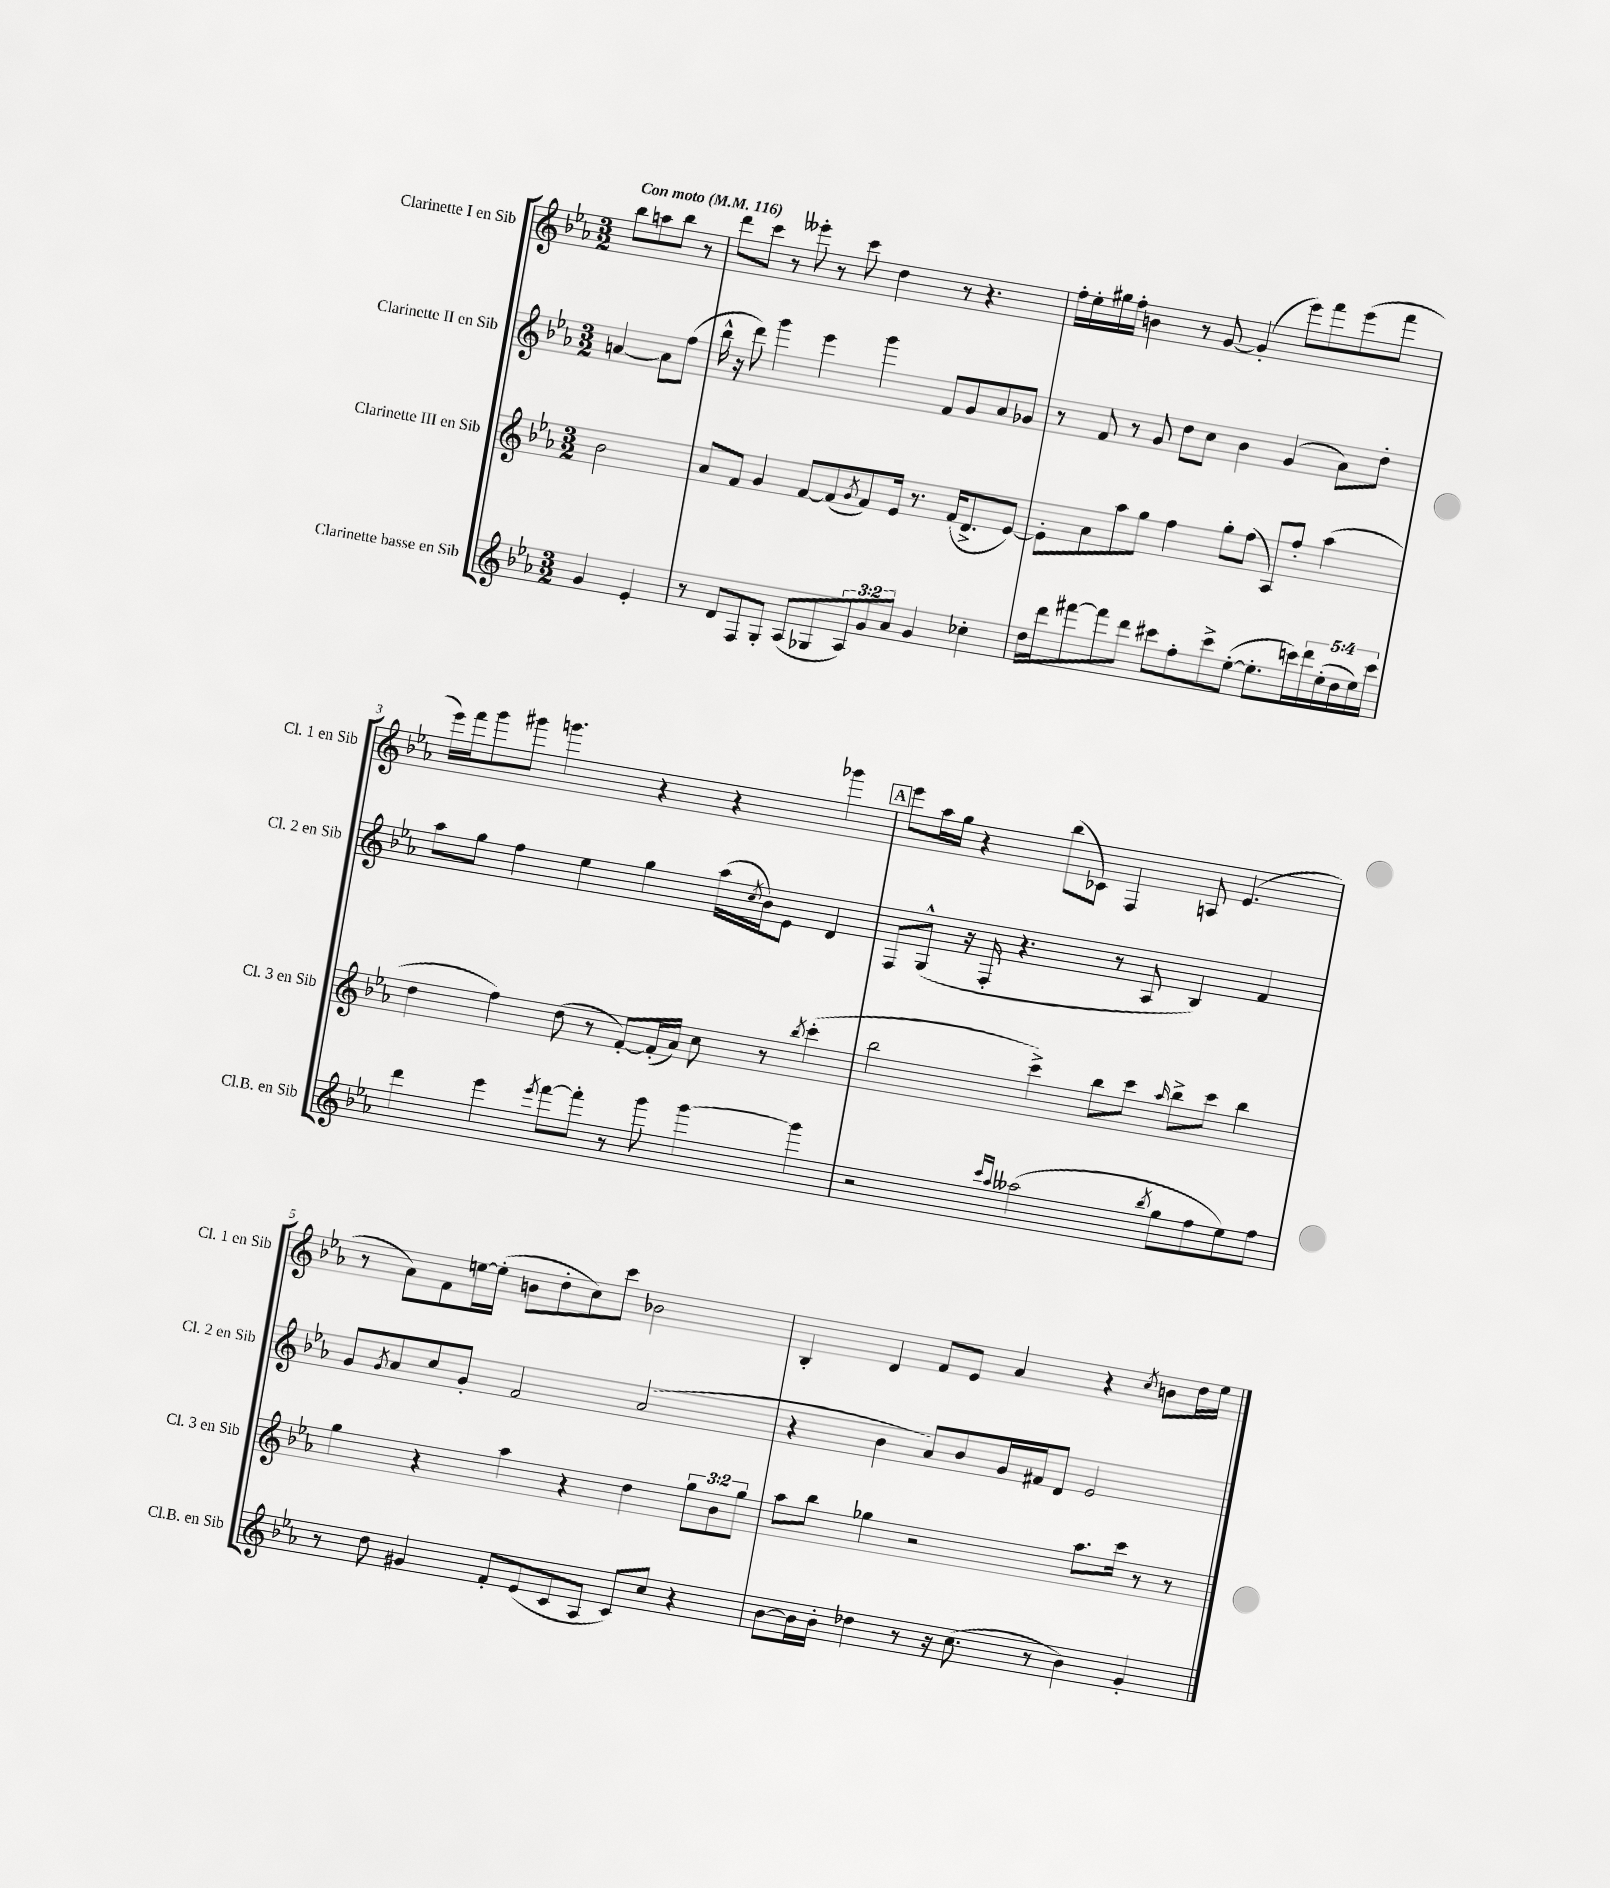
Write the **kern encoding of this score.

**kern	**kern	**kern	**kern
*staff4	*staff3	*staff2	*staff1
*clefG2	*clefG2	*clefG2	*clefG2
*k[b-e-a-]	*k[b-e-a-]	*k[b-e-a-]	*k[b-e-a-]
*M3/2	*M3/2	*M3/2	*M3/2
*MM116	*MM116	*MM116	*MM116
4g/	2b-\	[4a/	8bb-\L
.	.	.	8aa\
4e-'/	.	8a\]L	8bb-\J
.	.	(8ff\J	8r
=	=	=	=
8r	8a-/L	16bb-^^\	8ddd\L
.	.	16r	.
8d/L	8f/J	8ddd\)	8ccc\J
8F/	4g/	4ggg\	8r
8G'/J	.	.	8eee--'\
(8A-/L	[8f/L	4eee-\	8r
8G-/	(8f/]	.	8ccc\
.	8qg/	.	.
12A-/)	8f/)	4ggg\	4dd\
12g/	.	.	.
.	16e-/Jk	.	.
12a-/J	.	.	.
.	8.r	.	.
4g/	.	8f/L	8r
.	(16f/LK	8g/	4.r
.	8.d^/	.	.
4cc-'\	.	8a-/	.
.	[8e-/J)	8g-/J	.
=	=	=	=
16dd\LL	8e-'\]L	8r	16ff'\LL
16ddd\J	.	.	16ee-'\
[8fff#\	8a-\	8f/	16gg#\
.	.	.	16ff'\JJ
8fff#\]	8aa-\	8r	4b\
8ddd\J	8gg\J	8g/	.
8ccc#\L	4ff\	8dd\L	8r
8ff'\	.	8cc\J	[8g/
8ccc#^\	8gg'\L	4b-\	(4g'/]
([8ee-'\J	(8ff\J	.	.
8.ee-'\]L	8A-/L)	(4g/	8eee-\L)
.	8ff'/J	.	8fff\
16ccc\L)	.	.	.
20ddd\	(4aa-\	8a-\L)	(8eee-\
(20ee-'\	.	.	.
20dd\	.	.	.
.	.	8dd'\J	8fff\J
20ee-\)	.	.	.
20ccc\JJ	.	.	.
=	=	=	=
4ddd\	4dd\	8aa-\L	16eee-\LL)
.	.	.	16fff\J
.	.	8gg\J	8ggg\
4eee-\	4ff\)	4ff\	8ggg#\J
.	.	.	4.ggg\
8qeee-/	.	.	.
[8fff\L	(8dd\	4ee-\	.
8fff'\]J	8r	.	.
8r	[8f'/L)	4gg\	4r
8ggg\	(16f'/]L	.	.
.	16a-/JJ)	.	.
[4ggg\	8cc\	(16aa-\LL	4r
.	.	8qcc/	.
.	.	16b-\J)	.
.	8r	8e-\J	.
.	8qbb-/	.	.
4ggg\]	(4ccc'\	4d/	4ggg-\
=	=	=	=
2r	2bb-\	8F/L	8eee-\L
.	.	(8G^^/J	16aa-\L
.	.	.	16gg\JJ
.	.	16r	4r
.	.	16F'/	.
.	.	4.r	.
16qqccc/LL	.	.	.
16qqaa-/JJ	.	.	.
(2aa--\	4ccc^\)	.	(8bb-\L
.	.	.	8c-\J)
.	8bb-\L	8r	4F/
.	8ccc\J	8A-/	.
8qbb-/	16qqaa-/	.	.
8gg\L	8bb-^\L	4B-/)	8A/
8ff\	8ccc\J	.	(4.e-/
8ee-\)	4bb-\	4f/	.
8ff\J	.	.	.
=	=	=	=
8r	4gg\	8g/L	8r
.	.	8qg/	.
8dd\	.	8a-/	8a-\L)
4g#/	4r	8cc/	8f\
.	.	8g'/J	[16ee\L
.	.	.	(16ee'\]JJ
8f'/L	4aa-\	2f/	8b\L
(8e-/	.	.	8dd'\
8c/	4r	.	8cc\)
8A-/J	.	.	8ccc\J
8c/L)	4dd\	(2a-/	2b-\
8cc/J	.	.	.
4r	12gg\L	.	.
.	12b-\	.	.
.	12gg\J	.	.
=	=	=	=
[8b-\L	8aa-\L	4r	4B-'/
16b-\]L	8bb-\J	.	.
16b-'\JJ	.	.	.
4dd-\	4gg-\	4b-\	4d/
8r	2r	8a-/L)	8f/L
16r	.	8b-/	8e-/J
(8.cc\	.	.	.
.	.	16g/L	4a-/
.	.	16f#/J	.
8r	.	8d/J	.
4b-\)	8.aa-\L	2e-/	4r
.	16ccc\Jk	.	.
.	.	.	8qcc/
4g'/	8r	.	8b\L
.	8r	.	16dd\L
.	.	.	16ee-\JJ
==	==	==	==
*-	*-	*-	*-
